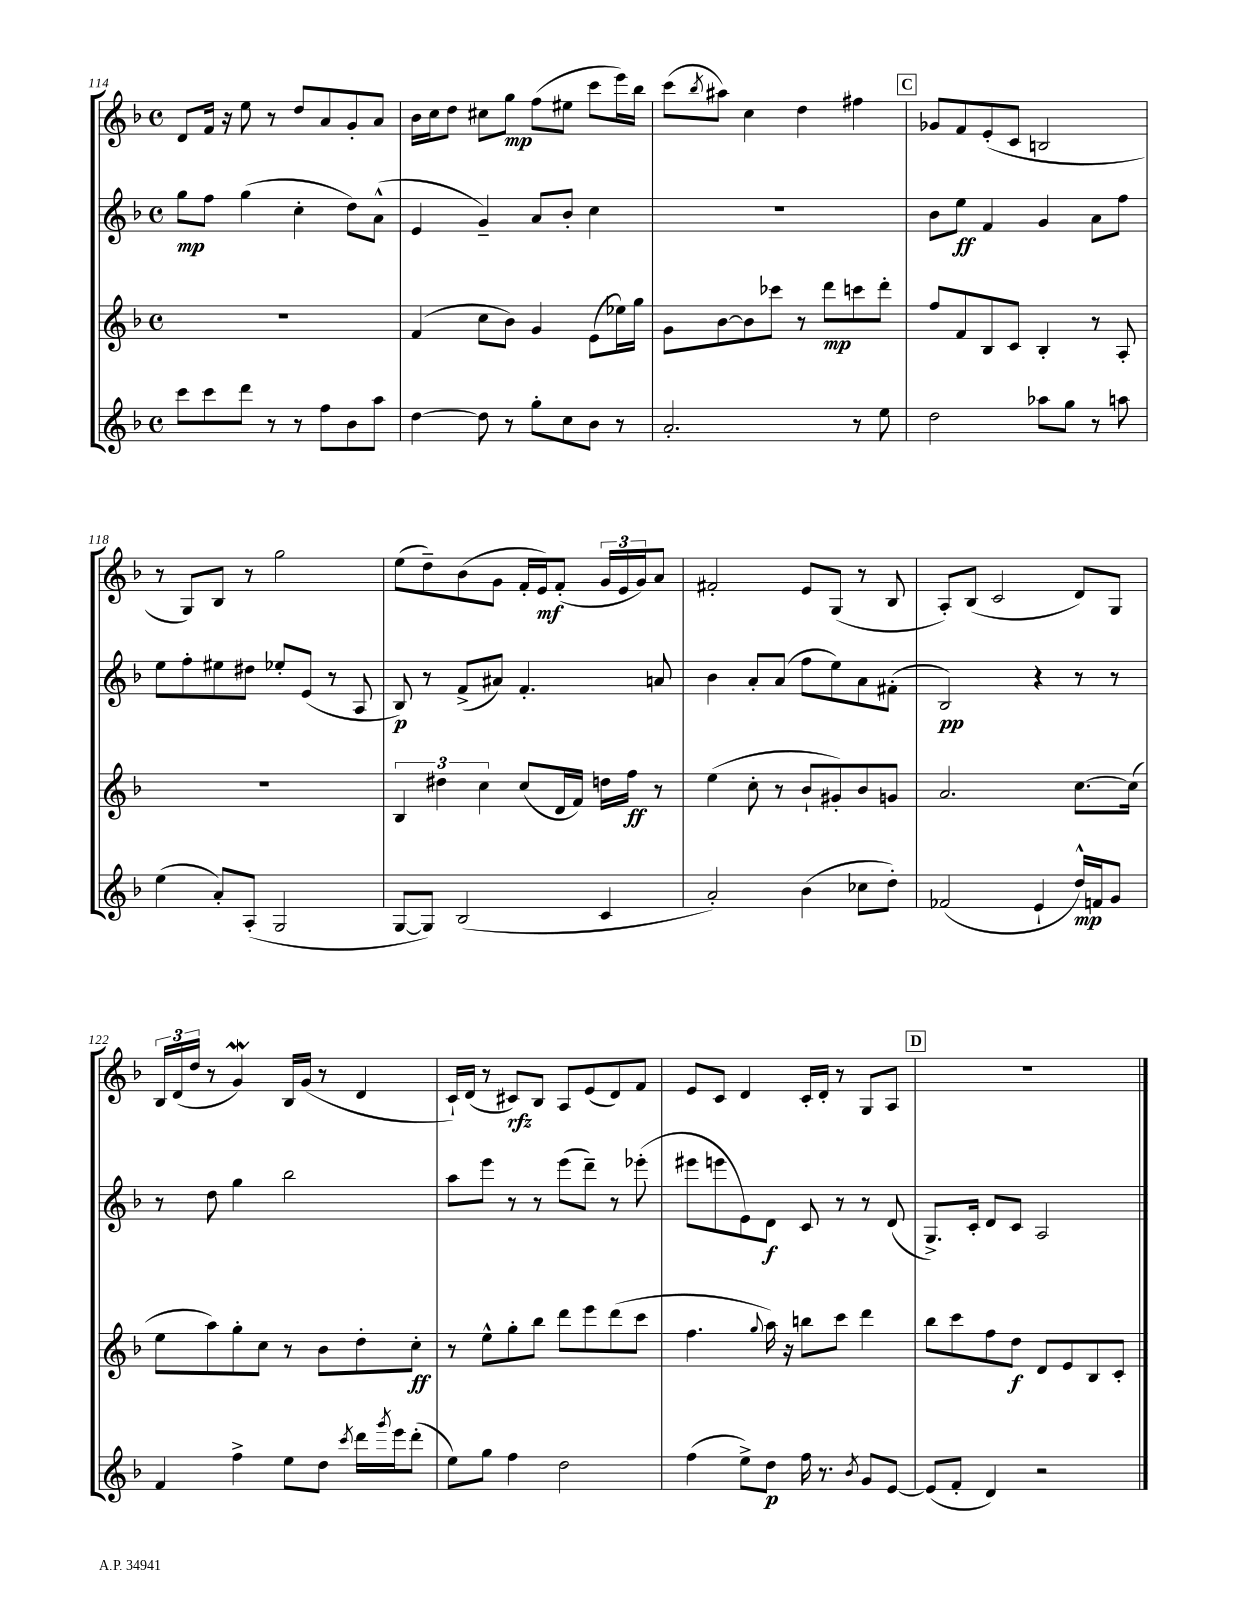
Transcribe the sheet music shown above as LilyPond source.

<<
\new StaffGroup <<
\new Staff = "s0" {
    \clef treble \key f \major \defaultTimeSignature \time 4/4
    d'8 f'16 r16 e''8 r8 d''8 a'8 g'8-. a'8 |
    bes'16 c''16 d''8 cis''8 g''8\mp f''8( eis''8 c'''8 e'''16) bes''16 |
    c'''8( \acciaccatura { bes''8 } ais''8) c''4 d''4 fis''4 |
    \mark \markup { \box "C" } ges'8 f'8 e'8-.( c'8 b2 |
    r8 g8) bes8 r8 g''2 |
    e''8( d''8--) bes'8( g'8 f'16-. e'16\mf) f'8-.( \tuplet 3/2 { g'16 e'16 g'16) } a'8 |
    fis'2-. e'8 g8( r8 bes8 |
    a8-.) bes8( c'2 d'8) g8 |
    \tuplet 3/2 { bes16 d'16( d''16 } r8 g'4\mordent) bes16 g'16( r8 d'4 |
    c'16-!) d'16( r8 cis'8\rfz) bes8 a8 e'8( d'8) f'8 |
    e'8 c'8 d'4 c'16-. d'16-. r8 g8 a8 |
    \mark \markup { \box "D" } r1 \bar "|." |
}
\new Staff = "s1" {
    \clef treble \key f \major \defaultTimeSignature \time 4/4
    g''8\mp f''8 g''4( c''4-. d''8) a'8-^( |
    e'4 g'4--) a'8 bes'8-. c''4 |
    R1 |
    \mark \markup { \box "C" } bes'8 e''8\ff f'4 g'4 a'8 f''8 |
    e''8 f''8-. eis''8 dis''8 ees''8-. e'8( r8 a8 |
    bes8\p) r8 f'8->( ais'8) f'4.-. a'8 |
    bes'4 a'8-. a'8( f''8 e''8) a'8 fis'8-.( |
    bes2\pp) r4 r8 r8 |
    r8 d''8 g''4 bes''2 |
    a''8 e'''8 r8 r8 e'''8( d'''8--) r8 ees'''8-.( |
    eis'''8 e'''8 e'8) d'8\f c'8 r8 r8 d'8( |
    \mark \markup { \box "D" } g8.->) c'16-. d'8 c'8 a2 \bar "|." |
}
\new Staff = "s2" {
    \clef treble \key f \major \defaultTimeSignature \time 4/4
    R1 |
    f'4( c''8 bes'8) g'4 e'8( ees''16) g''16 |
    g'8 bes'8~ bes'8 ces'''8 r8 d'''8\mp c'''8 d'''8-. |
    \mark \markup { \box "C" } f''8 f'8 bes8 c'8 bes4-. r8 a8-. |
    R1 |
    \tuplet 3/2 { bes4 dis''4 c''4 } c''8( d'16 f'16) d''16 f''16\ff r8 |
    e''4( c''8-. r8 bes'8-! gis'8-.) bes'8 g'8 |
    a'2. c''8.~ c''16( |
    e''8 a''8) g''8-. c''8 r8 bes'8 d''8-. c''8-.\ff |
    r8 e''8-^ g''8-. bes''8 d'''8 e'''8 d'''8( c'''8 |
    f''4. \appoggiatura { g''8 } a''16) r16 b''8 c'''8 d'''4 |
    \mark \markup { \box "D" } bes''8 c'''8 f''8 d''8\f d'8 e'8 bes8 c'8-. \bar "|." |
}
\new Staff = "s3" {
    \clef treble \key f \major \defaultTimeSignature \time 4/4
    c'''8 c'''8 d'''8 r8 r8 f''8 bes'8 a''8 |
    d''4~ d''8 r8 g''8-. c''8 bes'8 r8 |
    a'2.-. r8 e''8 |
    \mark \markup { \box "C" } d''2 aes''8 g''8 r8 a''8 |
    e''4( a'8-.) a8-.( g2 |
    g8~ g8) bes2( c'4 |
    a'2-.) bes'4( ces''8 d''8-.) |
    fes'2( e'4-! d''16-^\mp) f'16 g'8 |
    f'4 f''4-> e''8 d''8 \acciaccatura { c'''8 } d'''16 \acciaccatura { g'''8 } e'''16 d'''8-.( |
    e''8) g''8 f''4 d''2 |
    f''4( e''8->) d''8\p f''16 r8. \acciaccatura { bes'8 } g'8 e'8~ |
    \mark \markup { \box "D" } e'8( f'8-. d'4) r2 \bar "|." |
}
>>
>>
\layout { \context { \Score currentBarNumber = #114 } }
